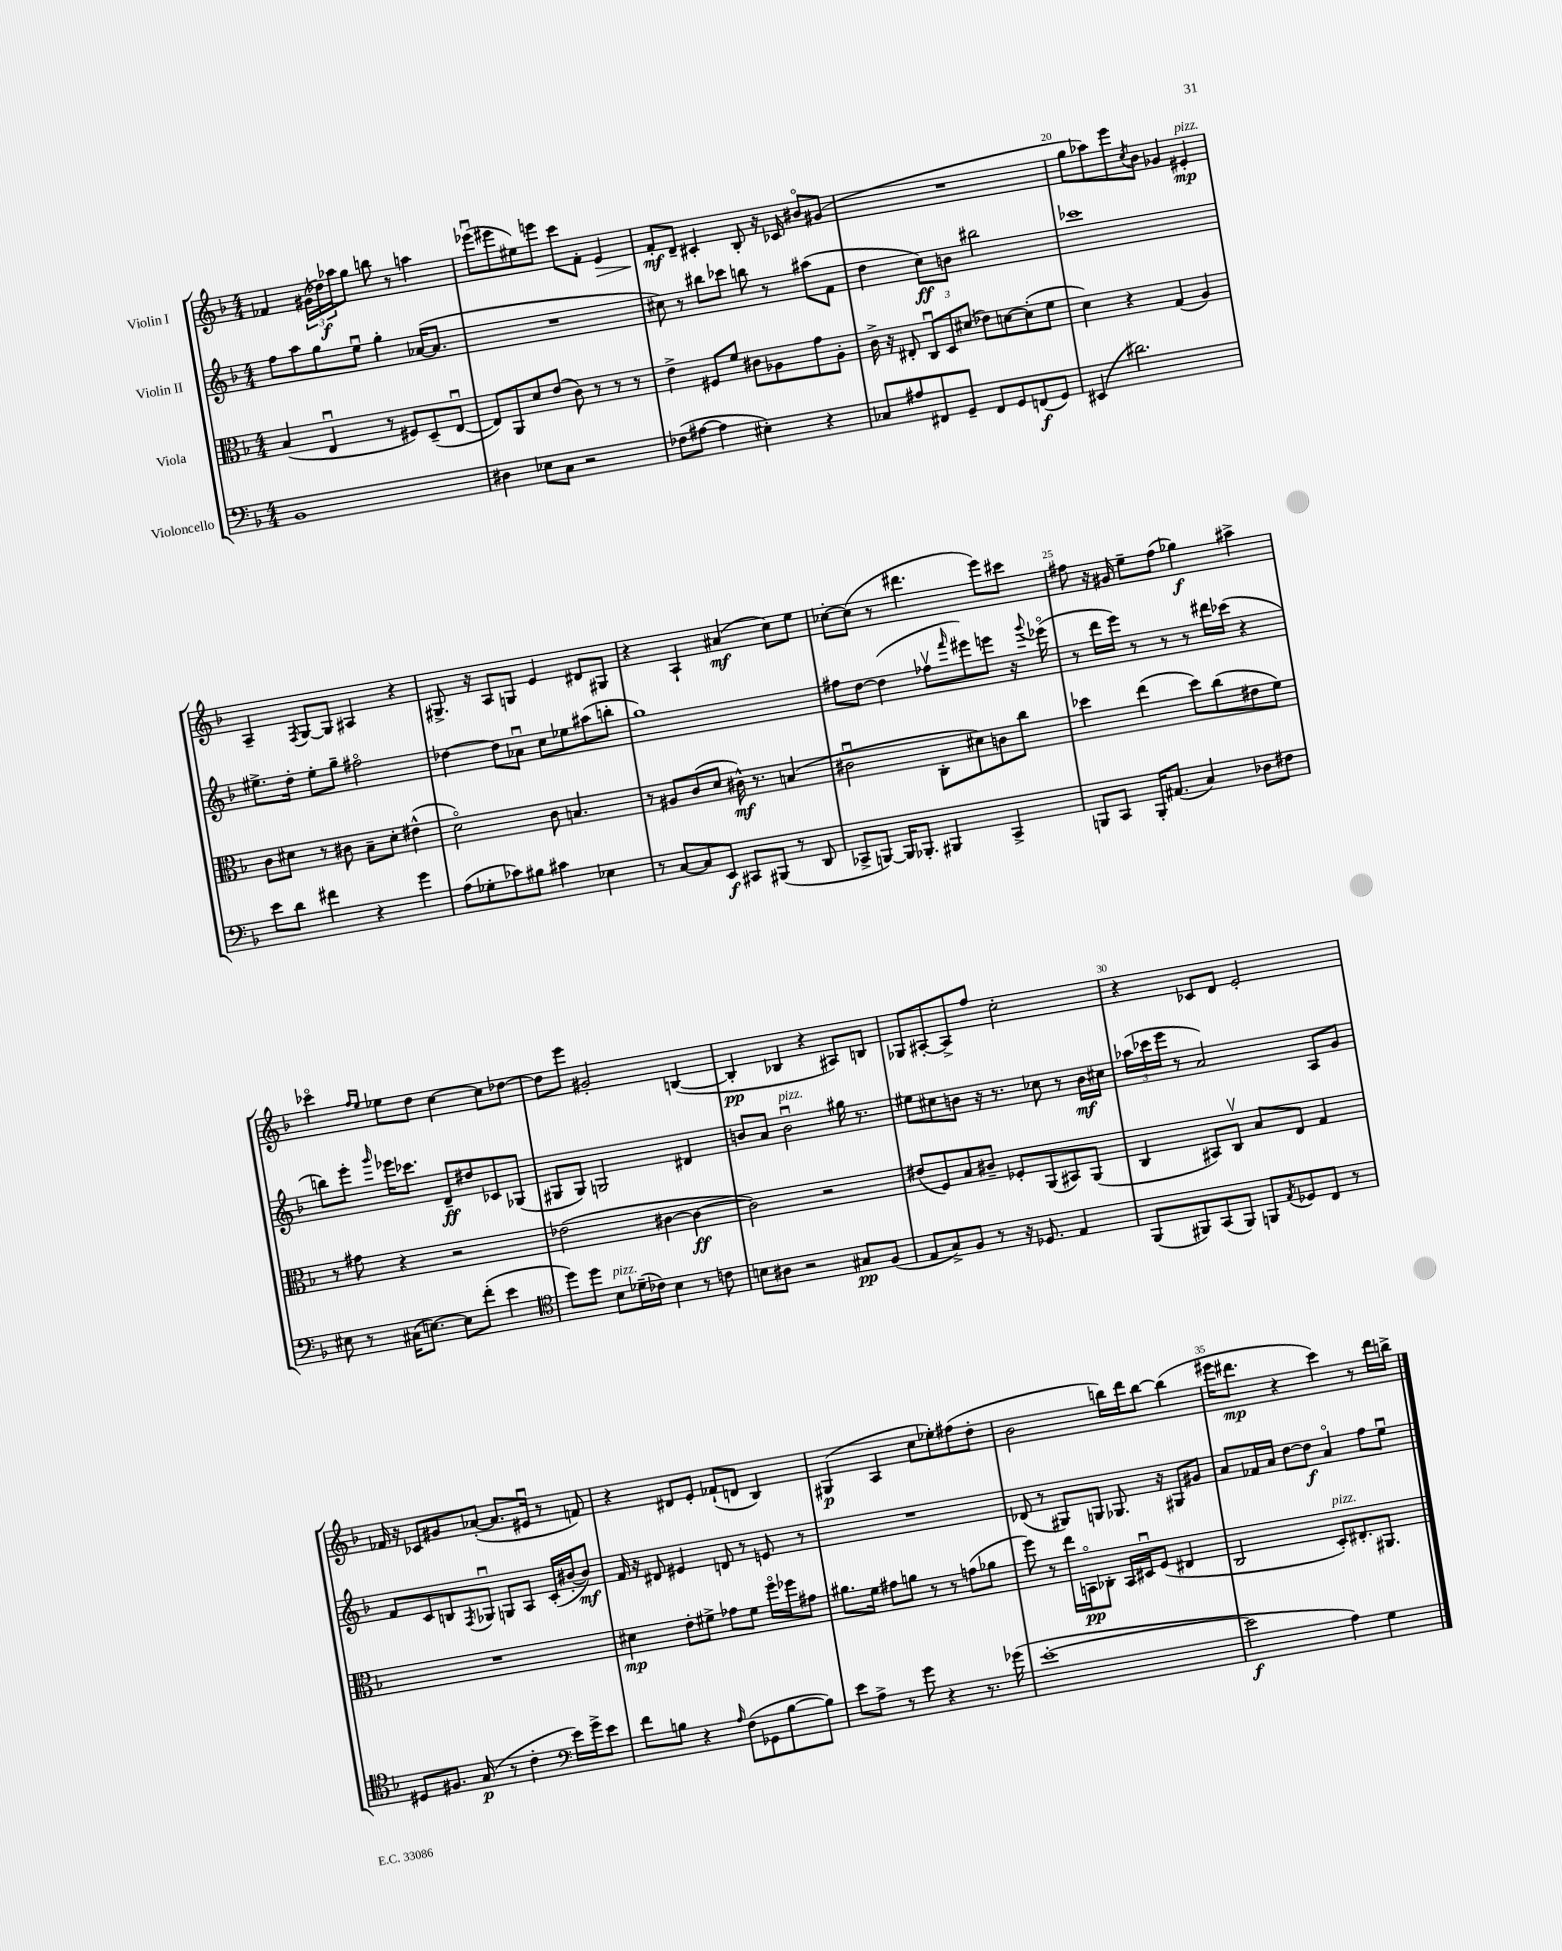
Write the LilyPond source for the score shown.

<<
\new StaffGroup <<
\new Staff = "s0" \with { instrumentName = "Violin I" } {
    \clef treble \key f \major \numericTimeSignature \time 4/4
    fes'4 \tuplet 3/2 { gis'16( des''16\f) aes''16 } g''8 b''8 r8 a''4 |
    ees'''8\downbow( eis'''8 eis''8) e'''8 c'''8 f'8-. e'4\> |
    f'8-.\mf\! d'8-- cis'4-. bes8-. r16 ces'16 bis'8\flageolet gis'8( |
    R1 |
    g''8 aes''8) e'''8 \acciaccatura { c''8 } bes'8 ges'4 eis'4-.\mp^\markup { \italic "pizz." } |
    a4-- \acciaccatura { f8 } g8~ g8 ais4 r4 |
    gis8.-> r16 a8 g8 e'4 dis'8 gis8 |
    r4 a4-! ais'4\mf( c''8) e''8 |
    ces''8~-. ces''8( r8 dis'''4. e'''8) cis'''8 |
    fis''8 r16 gis'16 e''8-- fis''8( ges''4\f) ais''4-> |
    ces'''4\flageolet \grace { f''16 e''16 } ees''8 d''8 c''4~ c''8 des''8~ |
    des''8 e'''8 gis'2-. b4~( |
    b4-.\pp bes4 r4 ais8) b8 |
    ges8 ais8~-. ais8-> f''8 c''2-. |
    r4 ces'8 d'8 e'2-. |
    fes'16 r16 ces'8 gis'8 aes'8~-.( aes'8. eis'16\downbow r8 f'8) |
    r4 dis'8 e'8-. fes'8-!( d'8 bes4) |
    gis4\p( a4 c''8 ees''8-.) fis''8( d''8-. |
    bes'2 b''16) d'''16 b''8~ b''4( |
    eis'''16 dis'''8.\mp r4 c'''4) r8 dis'''16 b''16-> \bar "|." |
}
\new Staff = "s1" \with { instrumentName = "Violin II" } {
    \clef treble \key f \major \numericTimeSignature \time 4/4
    f''8 a''8 g''8 e''8\downbow g''4-. aes'16~( aes'8. |
    R1 |
    cis''8) r8 bis''8 ces'''8 b''8 r8 ais''8( f'8 |
    d''4 c''8\ff) b'8 bis''2 |
    ces'''1 |
    eis''8.-> d''16-. eis''8-. g''8-- fis''2\flageolet |
    des''4~ des''8 aes'8\downbow c''8 ees''8 ais''8( b''8-. |
    g''1) |
    fis''8 d''8~ d''4( fes''8\upbow \grace { f'''16 } eis'''8) e'''8 r16 \appoggiatura { g'''8 } ees'''16\flageolet( |
    r8 d'''16 e'''16) r8 r8 r8 dis'''16 ces'''16( r4 |
    b''8) e'''8-. \grace { g'''16 } ees'''16 ces'''8. d'8--\ff dis''8 ces'8 ges8( |
    gis8 gis8) g2 dis'4 |
    b'8 a'8 b'2\downbow^\markup { \italic "pizz." } gis''16 r8. |
    eis''8 cis''8 b'8 r16 r8. ces''8 r8 b'16\mf cis''16 |
    \tuplet 3/2 { aes''16( ces'''16 e'''16 } r8 a'2) a8 g'8 |
    f'8 c'8 b8 \acciaccatura { f8 } ges8\downbow g8 a8 c'16-.( bis'16~-. bis'8\mf) |
    f'16 r16 dis'8 eis'4 d'8 r8 e'8 r8 |
    R1 |
    des'8( r8 gis8) g8 ges8. r16 gis8 gis'8 |
    a'8 fes'16 a'16 d''8~ d''8\f a'4\flageolet f''8 e''8\downbow \bar "|." |
}
\new Staff = "s2" \with { instrumentName = "Viola" } {
    \clef alto \key f \major \numericTimeSignature \time 4/4
    bes4( e4\downbow r8 fis8) d8--( e8~\downbow |
    e8) a,8 d'8 e'8( c'8) r8 r8 r8 |
    e'4-> fis8 f'8 cis'8 aes8 g'8 aes8-. |
    c'16-> r16 eis8-. \tuplet 3/2 { c8\downbow d8 dis'8( } ees'8) d'8~ d'8-.( f'8 |
    d'4) r4 g4( a4) |
    c'8 dis'8 r8 cis'8 bes8-- dis'8-. eis'4-^( |
    d'2\flageolet) c'8 b4. |
    r8 ais8 c'8( d'8 cis'16-^\mf) r8. b4( |
    cis'2\downbow c8-. dis'8) c'8 c''8 |
    des''4 e''4( des''8) c''8( eis'8 f'8) |
    r8 gis'8 r4 r2 |
    ees'2( cis'4~ cis'4~\ff |
    cis'2) r2 |
    eis'8( f8) bes8 cis'8-- fes8-. a,8( bis,8) a,8( |
    c4 bis,8) c8\upbow bes8 e8 g4 |
    R1 |
    dis'4\mp e'8-. fis'8-> ges'8 fis'8 f''16\flageolet fes''16 gis'8 |
    ais'8. f'16 gis'8 a'8 r8 r8 g'8( aes'8 |
    f''8) r8 e''16 b,16\flageolet\pp ces8-. b,16 dis16\downbow f8( eis4 |
    c2 d8-.^\markup { \italic "pizz." }) eis8.-. ais,8. \bar "|." |
}
\new Staff = "s3" \with { instrumentName = "Violoncello" } {
    \clef bass \key f \major \numericTimeSignature \time 4/4
    bes,1 |
    dis4 ees8 c8 r2 |
    fes8( ais8~ ais4 eis4-.) r4 |
    ces8 ais8 fis,8 g,8-- fis,8 g,8 f,8\f( g,8) |
    eis,4( dis'2.) |
    e'8 d'8 fis'4 r4 g'4 |
    a8( ges8-. ces'8) bis8 cis'4 ees4 |
    r8 c8~ c8 e,8\f cis,8 bis,,8( r8 d,8 |
    ces,8-> b,,8~) b,,16 bes,,8.-. bis,,4 ces,4-> |
    b,,8 c,8 b,,16-. ais,8.( c4) des8 fis8 |
    eis8 r8 cis16( e8.~) e8 f'8-.( e'4 |
    \clef tenor d''8) d''8 bes8^\markup { \italic "pizz." } des'16--( ces'16) bes4 r8 c'8 |
    b8 ais8 r2 gis8\pp f8( |
    e8 g8->) f8 r8 r16 des8. e4 |
    f,8( fis,8) g,8( fis,8) f,8 \acciaccatura { e8 } des8 c8 r8 |
    dis8 fis8. g16\p( r8 c'4-. \clef bass e'16) g'16-> e'8 |
    f'8 b8 r4 \grace { a16 } f8( ges,8 b8~ b8) |
    e'8 a8-> r8 g'8 r4 r8. ges'16( |
    e'1~-. |
    e'2\f a4) g4 \bar "|." |
}
>>
>>
\layout { \context { \Score currentBarNumber = #16 \override BarNumber.break-visibility = ##(#f #t #t) barNumberVisibility = #(every-nth-bar-number-visible 5) } }
